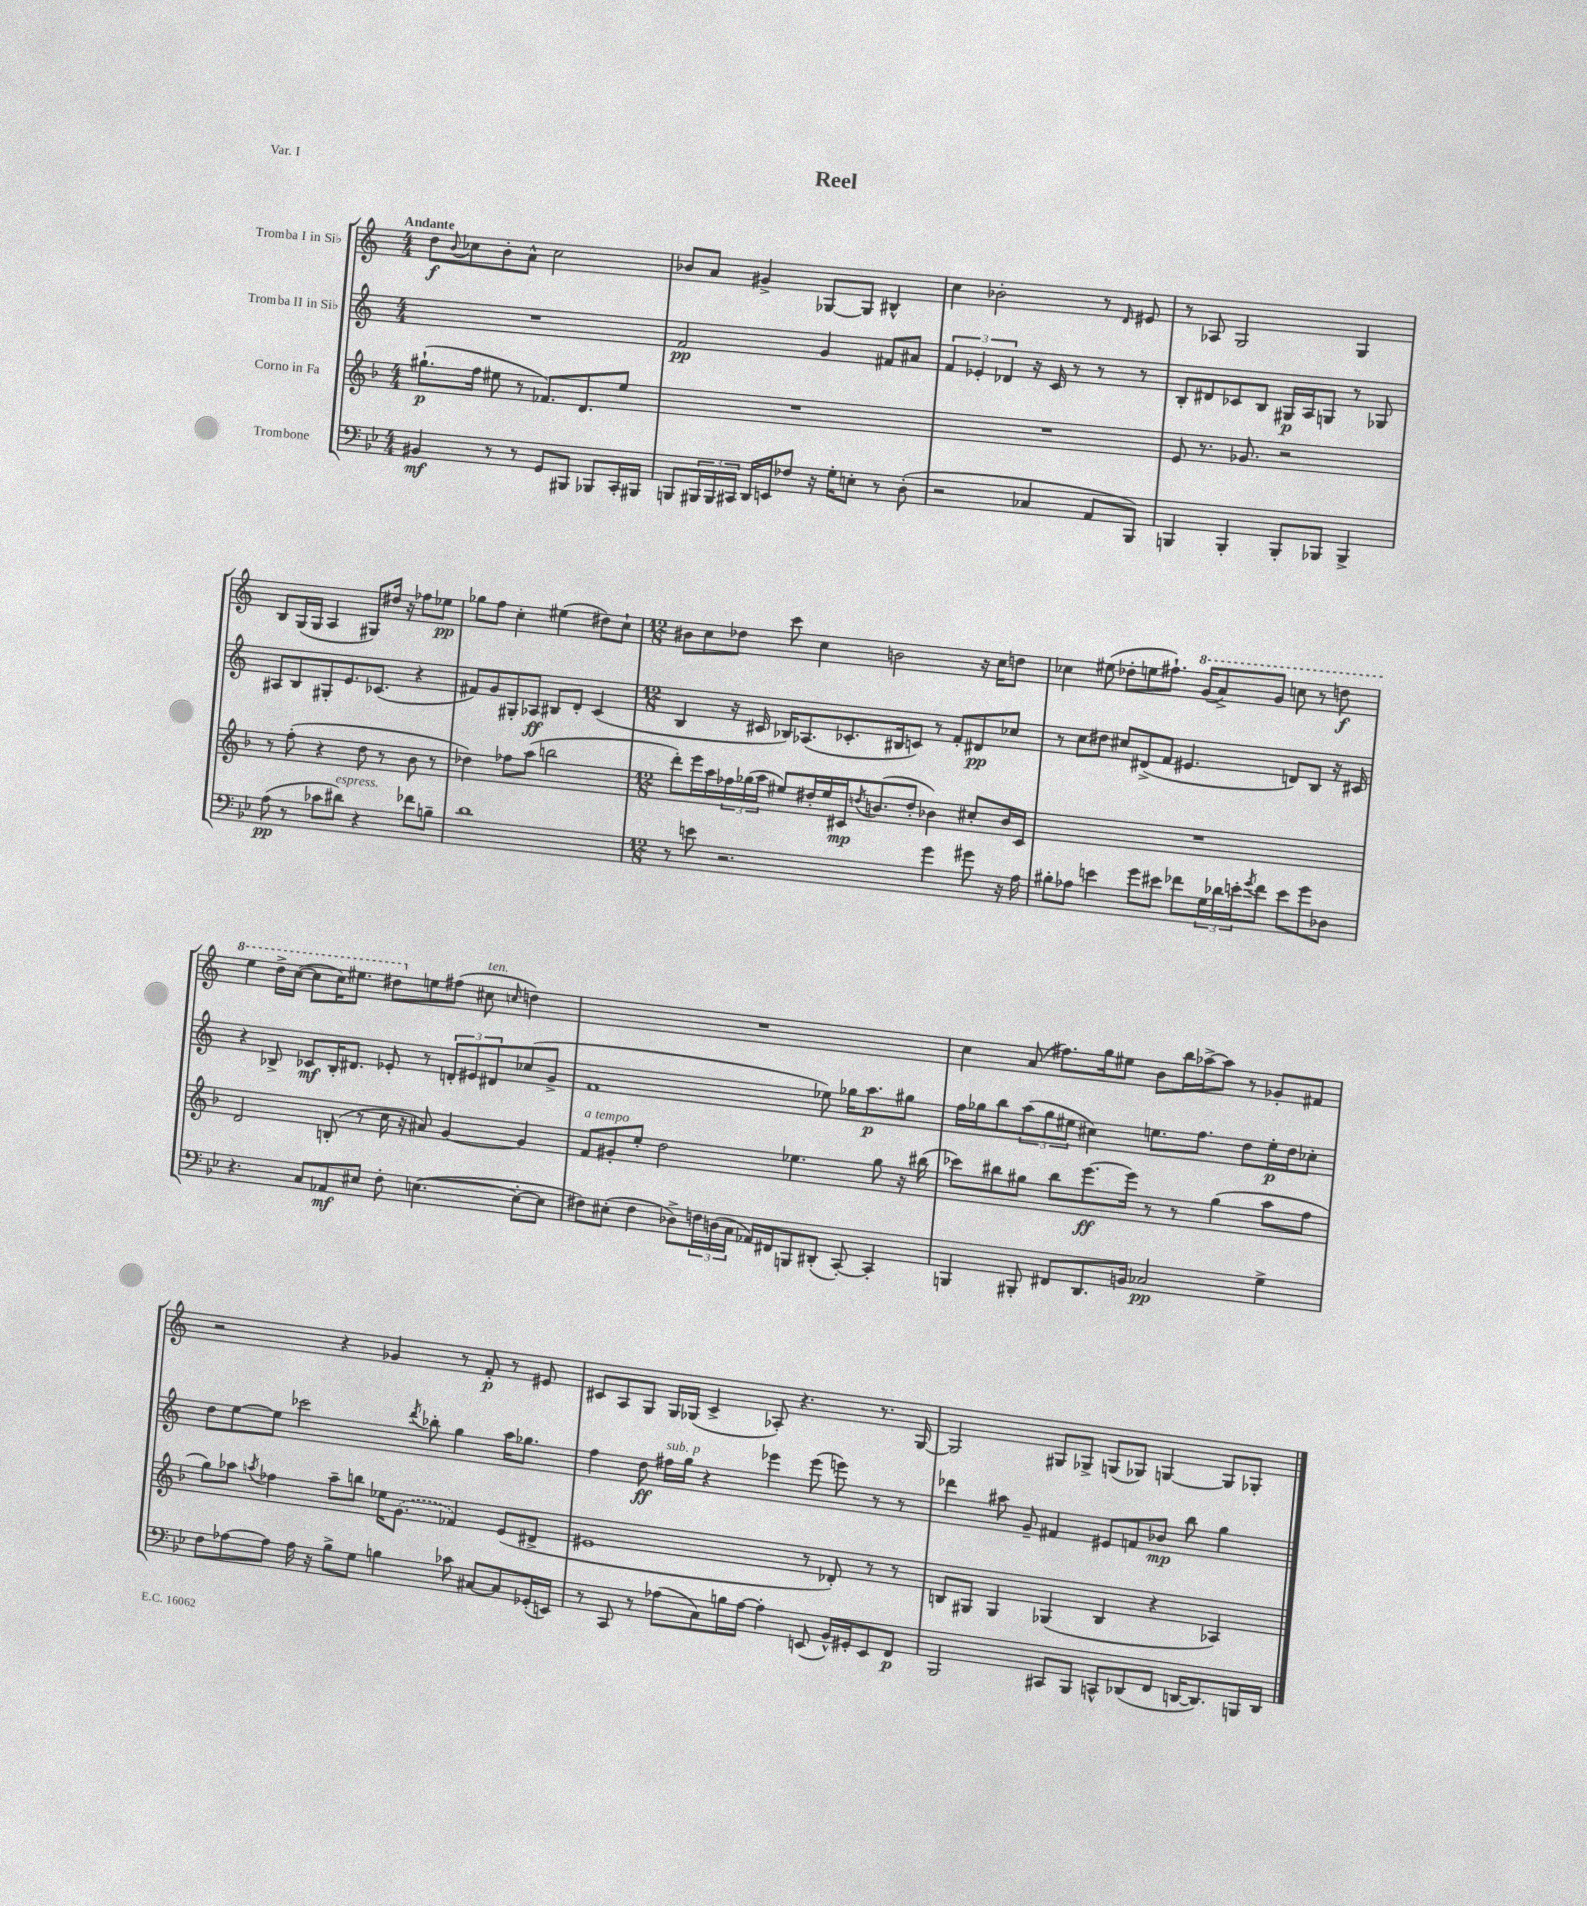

**kern	**kern	**kern	**kern
*staff4	*staff3	*staff2	*staff1
*clefF4	*clefG2	*clefG2	*clefG2
*k[b-e-]	*k[b-]	*k[]	*k[]
*M4/4	*M4/4	*M4/4	*M4/4
4BB#	(8.gg#`	1r	8dd
.	.	.	8qqb
.	.	.	8cc-
.	16ff	.	.
8r	8ee#	.	8b'
8r	8r	.	8a^^
8GG	8.f-)	.	2cc-
8BBB#	.	.	.
.	8.d	.	.
8BBB-	.	.	.
16CC'	8ee#	.	.
16BBB#	.	.	.
=	=	=	=
8BBB	1r	2f	8b-
24BBB#	.	.	8a
24BBB#	.	.	.
24CC#	.	.	.
16DD	.	.	4g#^
16EE	.	.	.
8F-	.	.	.
16r	.	4g	[8G-
16G'	.	.	.
8E'	.	.	8G-]
8r	.	8f#	4B#^^
(8D'	.	8a#	.
=	=	=	=
2r	1r	6f	4cc
.	.	6e-'	.
.	.	.	2b-'
.	.	6d-	.
4C-	.	16r	.
.	.	16c	.
.	.	8r	.
8AA	.	8r	8r
.	.	.	16qqd
8BBB-)	.	8r	8e#
=	=	=	=
4BBB	8e	8B'	8r
.	8.r	8d#	8A-
4BBB'	.	8c-	2G
.	8.g-	.	.
.	.	8B	.
8BBB'	2r	16G#	.
.	.	16A	.
8BBB-	.	8G	.
4BBB-^	.	8r	4G
.	.	8G-	.
=	=	=	=
(8A	8r	8A#	8B
8r	(8ff'	8B	(16G
.	.	.	16G
8c-	4r	8G#'	4A
8d#)	.	8.e	.
4r	8dd	.	8G#)
.	.	(8.c-	.
.	8r	.	16dd#
.	.	.	16r
8f-	8b-	4r	8ff-
8B~	8r	.	8ee-
=	=	=	=
1d	4dd-)	8f#)	8gg-
.	.	8g	8ff
.	8ff-	8G#'	4cc'
.	(8aa	8A-	.
.	2bb	8B#	(4ee#
.	.	8d'	.
.	.	(4c	8dd#)
.	.	.	8cc`
=	=	=	=
*M12/8	*M12/8	*M12/8	*M12/8
8r	8ddd')	4B	8b#
8e	16eee	.	8cc
.	16aa	.	.
2.r	24ff-	16r	8dd-
.	(24gg-	.	.
.	.	16c#	.
.	24aa	.	.
.	8ee#)	16B-)	8ccc
.	.	(8.A-	.
.	16dd#'	.	4cc
.	16ee#	.	.
.	16c#	8.c-'	.
.	8qdd	.	.
.	(8.b	.	.
.	.	.	2b
.	.	16B#	.
.	8dd'	8c)	.
4g	4b-)	8r	.
.	.	8f'	.
8g#	8cc#'	8d#	16r
.	.	.	16cc
16r	16b-	8cc-	8dd
16A	16c#	.	.
=	=	=	=
8B#'	1.r	8r	4cc-
8A-	.	8cc	.
4e	.	8dd#	(8ee#
.	.	8cc#	8dd-'
8g	.	(8d#^	8ee
8e#	.	8f	8.ff#`)
8f-	.	4.e#	.
.	.	.	(16gg
24G	.	.	8aa^)
24d-	.	.	.
24e'	.	.	.
8qg	.	.	.
8f-	.	.	8gg
8e	.	8d)	8ccc
8g	.	8B	8r
8D-	.	16r	8ddd
.	.	16c#	.
=	=	=	=
4.r	2d	4r	4eee
.	.	8B-^	16ddd^
.	.	.	([16ccc
8C	.	8c-	8ccc]
8AA-	(8B'	16B-'	16ccc)
.	.	8.d#	8.eee#
8E#	8r	.	.
8F'	16cc	8e-'	8ddd#
.	16r	.	.
([4.E	8a#)	8r	8ee
.	[4g	12d'	(8ff#
.	.	12e#	.
.	.	.	8cc#
.	.	12d#	.
.	.	.	16qqcc
8E'_	4g]	(8cc-	4dd)
8E]	.	8g^	.
=	=	=	=
8F#)	8f	1f	1.r
(8E#'	8g#'	.	.
4F#	8ee'	.	.
.	2dd	.	.
8D-^)	.	.	.
24F	.	.	.
(24D	.	.	.
24C	.	.	.
16AA-)	.	.	.
16FF#	.	.	.
8BBB	4.ee-	.	.
(8DD#'	.	8ee-)	.
[8CC')	.	16gg-	.
.	.	8.aa	.
4CC']	8gg	.	.
.	16r	8gg#	.
.	(16bb#	.	.
=	=	=	=
4BBB	8ccc-)	16ff	4cc
.	.	16gg-	.
.	8bb#	8bb	.
8BBB#'	8gg#	(12aa	(8a
.	.	12gg-	.
8FF#	8bb#	.	8.ff#)
.	.	12ee#	.
8.DD	[8.eee	4cc#)	.
.	.	.	16gg
.	.	.	8ee#
16BB	16eee]	.	.
2C-	8r	8.ee	8b
.	8r	.	16bb
.	.	8.ff	[16aa-^
.	(4gg#	.	8aa-]
.	.	8dd	8r
4G^	8aa	16ee'	8g-'
.	.	16dd	.
.	8ff	8cc-'	8f#
=	=	=	=
8F	8gg)	8dd	2r
[8A-	8aa-	[8ee	.
.	8qaa	.	.
8A-]	4ff-	8ee]	.
16A-	.	2ccc-	.
16r	.	.	.
8B-^	8aa~	.	4r
8G	8bb	.	.
4B	16ee-	.	4g-
.	(8.g	.	.
.	.	8qddd	.
.	.	8bb-'	.
8c-	4f-)	4gg	8r
[8C#	.	.	8f'
8C#]	(8e	16aa	8r
.	.	8.gg-	.
(16GG-'	8d#^	.	8e#
16EE)	.	.	.
=	=	=	=
8r	1e#	4ff	8c#
8CC	.	.	8A
8r	.	8dd	8G
(8A-	.	16ff#	16G
.	.	16gg	(16G-
8C)	.	4r	4c#^
16B	.	.	.
[16A-	.	.	.
4A-']	.	4eee-	8A-')
.	.	.	4.r
(8EE	8r	(8eee-	.
16BB-^^)	8d-')	8eee)	.
16GG#'	.	.	.
8EE	8r	8r	8.r
8FF	8r	8r	.
.	.	.	[16G-
=	=	=	=
2BBB-	8B	4ddd-	2G-]
.	8G#	.	.
.	4G#	8aa#	.
.	.	8g~	.
8CC#	(4G-	4f#	8G#
8BBB-	.	.	8G-^
8CC^^	4B	8e#	(8G
(8DD-	.	8f	8G-)
8FF	4r	8b-	[4G
[16DD	.	8bb	.
8.DD])	.	.	.
.	4A-)	4gg	8G]
16BBB	.	.	8G-'
16DD	.	.	.
==	==	==	==
*-	*-	*-	*-
